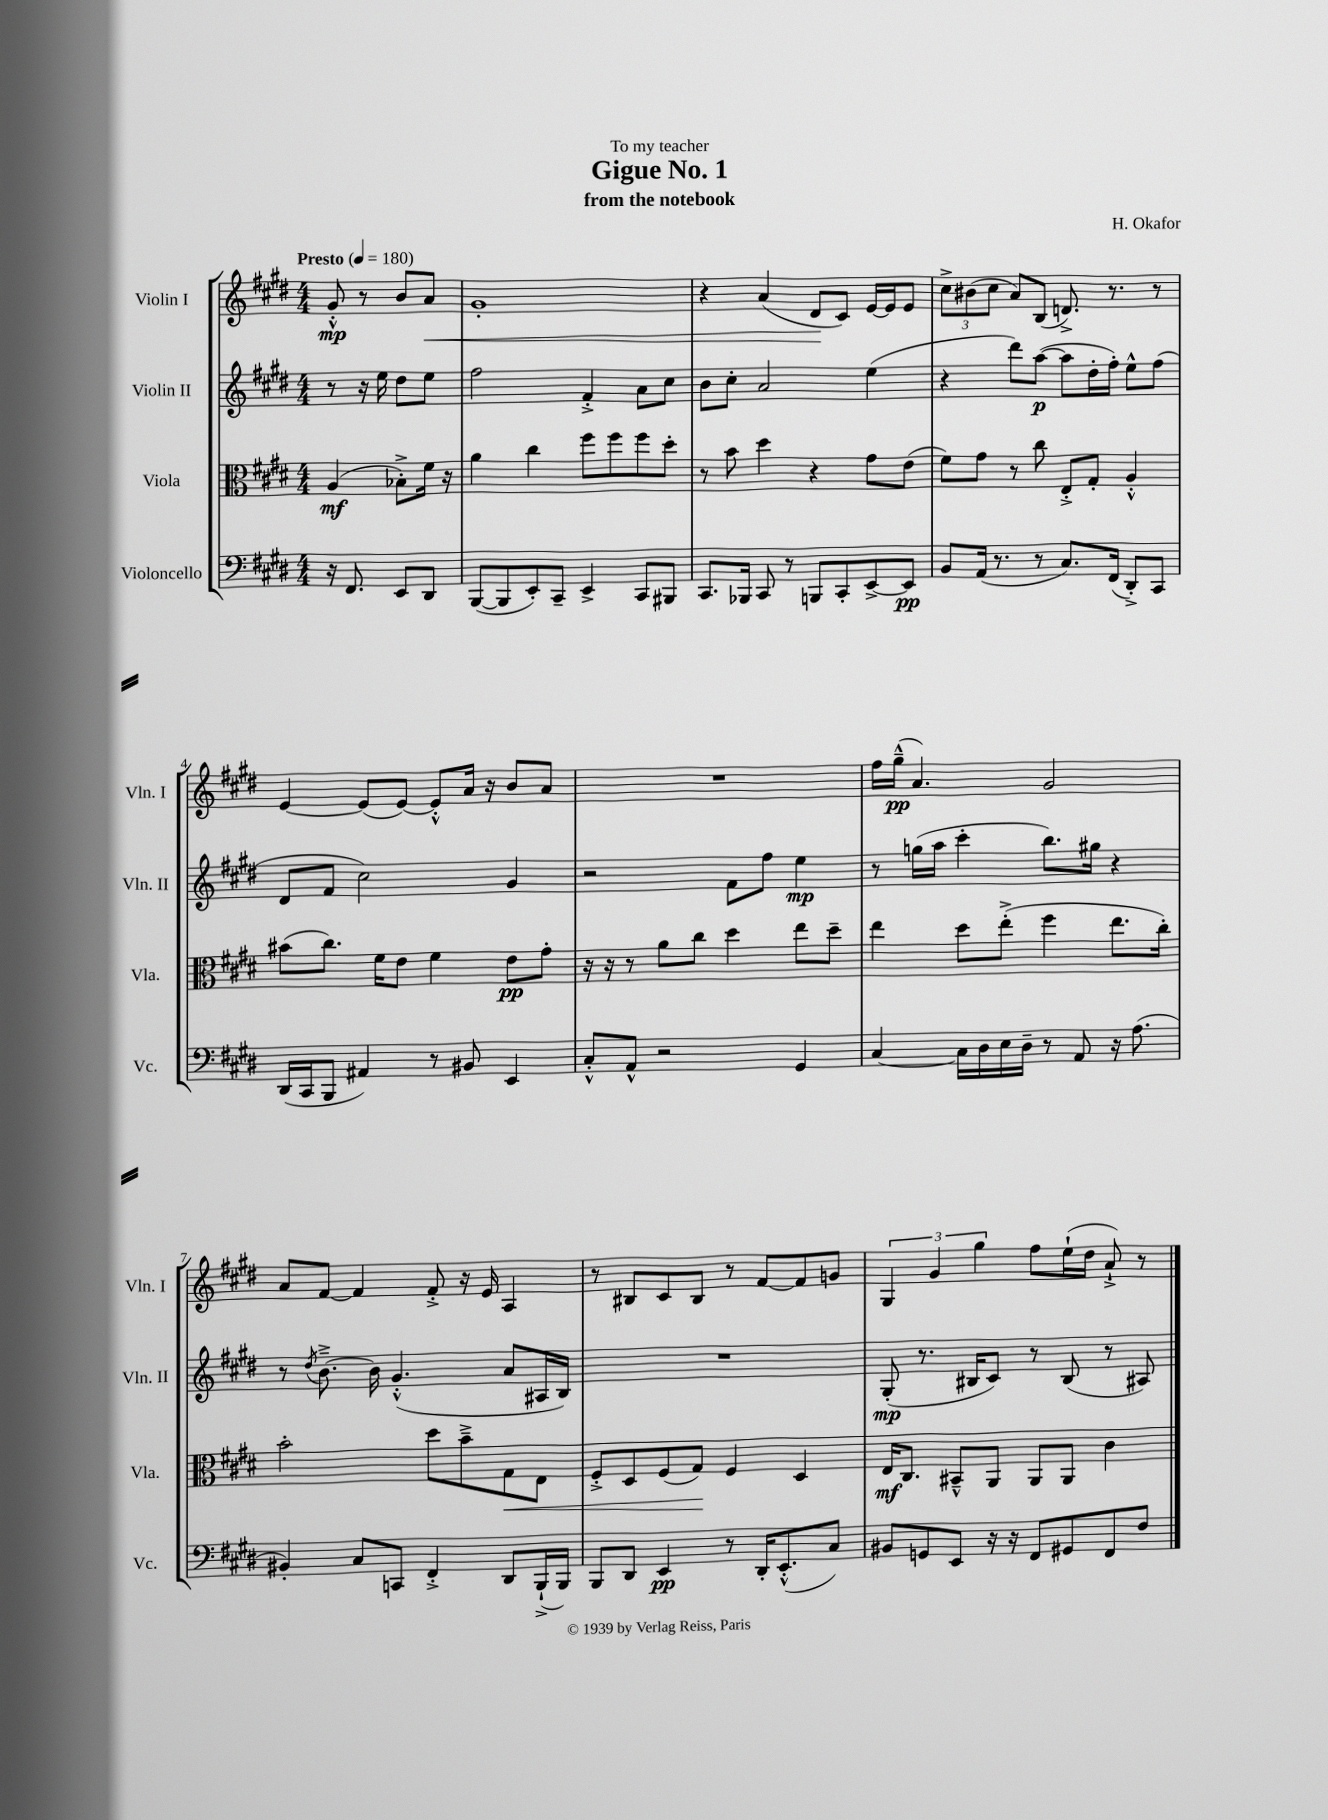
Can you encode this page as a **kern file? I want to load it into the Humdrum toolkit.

**kern	**kern	**kern	**kern
*staff4	*staff3	*staff2	*staff1
*clefF4	*clefC3	*clefG2	*clefG2
*k[f#c#g#d#]	*k[f#c#g#d#]	*k[f#c#g#d#]	*k[f#c#g#d#]
*M4/4	*M4/4	*M4/4	*M4/4
*MM180	*MM180	*MM180	*MM180
16r	(4A	8r	8g#'^^
8.FF#	.	.	.
.	.	16r	8r
.	.	16ee	.
8EE	8B-'^)	8dd#	8b
8DD#	16f#	8ee	8a
.	16r	.	.
=	=	=	=
([8BBB	4a	2ff#	1g#'
8BBB]	.	.	.
8EE')	4cc#	.	.
8CC#~	.	.	.
4EE^	8ff#	4f#'^	.
.	8ff#	.	.
8CC#	8ff#	8a	.
8BBB#	8dd#'	8cc#	.
=	=	=	=
8.CC#	8r	8b	4r
.	8b	8cc#'	.
16BBB-	.	.	.
8CC#	4dd#	2a	(4a
8r	.	.	.
8BBB	4r	.	8d#
8CC#'	.	.	8c#)
[8EE^	8g#	(4ee	[16e
.	.	.	16e]
8EE]	(8e	.	8e
=	=	=	=
8BB	8f#)	4r	12cc#^
.	.	.	(12b#
(16AA	8g#	.	.
.	.	.	12cc#
8.r	.	.	.
.	8r	8ddd#)	8a)
8r	8cc#	([8aa	(8B
8.C#)	8E'^	8aa]	8.d^)
.	8G#'	16dd#'	.
(16FF#	.	16ff#')	8.r
8DD#'^)	4A'^^	8ee^^	.
8CC#	.	(8ff#	8r
=	=	=	=
(16DD#	(8b#	8d#	[4e
16CC#	.	.	.
8BBB	8.cc#)	8f#	.
4AA#)	.	2cc#)	(8e]
.	16f#	.	.
.	8e	.	[8e)
8r	4f#	.	8e'^^]
8BB#	.	.	16a
.	.	.	16r
4EE	8e	4g#	8b
.	8g#'	.	8a
=	=	=	=
8C#'^^	16r	2r	1r
.	16r	.	.
8AA^^	8r	.	.
2r	8a	.	.
.	8cc#	.	.
.	4dd#	8f#	.
.	.	8ff#	.
4GG#	8ee	4ee	.
.	8dd#~	.	.
=	=	=	=
[4C#	4ee	8r	16ff#
.	.	.	(16gg#~^^
.	.	(16gg	4.a)
.	.	16aa	.
16C#]	8dd#	4ccc#'	.
16D#	.	.	.
16E	(8ee'^	.	.
16D#~	.	.	.
8r	4ff#	8.bb)	2g#
8AA	.	.	.
.	.	16gg#	.
16r	8.ee	4r	.
(8.A	.	.	.
.	16cc#')	.	.
=	=	=	=
4BB#')	2b'	8r	8a
.	.	8qdd#	.
.	.	[8.b~^	[8f#
8C#	.	.	4f#]
.	.	16b]	.
8CC	.	(4.g#'^^	.
4FF#'^	8dd#	.	8f#'^
.	8b~^	.	16r
.	.	.	16e
8DD#	8G#	8a	4A
(16BBB`^	8E	16A#	.
16BBB)	.	16B)	.
=	=	=	=
8BBB	8F#'^	1r	8r
8DD#	8D#	.	8B#
4EE	(8F#	.	8c#
.	8G#)	.	8B#
8r	4F#	.	8r
16DD#'	.	.	[8f#
(8.EE'^^	.	.	.
.	4D#	.	8f#]
8C#)	.	.	8g
=	=	=	=
8BB#	16E	(8G#'	6G#
.	8.C#	.	.
8GG	.	8.r	.
.	.	.	6g#
8EE	8BB#~^^	.	.
.	.	16B#	.
.	.	.	6gg#
16r	8AA	8c#)	.
16r	.	.	.
8FF#	8AA	8r	8ff#
8GG#	8AA	(8B#	(16ee`
.	.	.	16dd#
8FF#	4c#	8r	8a`^)
8F#	.	8A#)	8r
==	==	==	==
*-	*-	*-	*-
